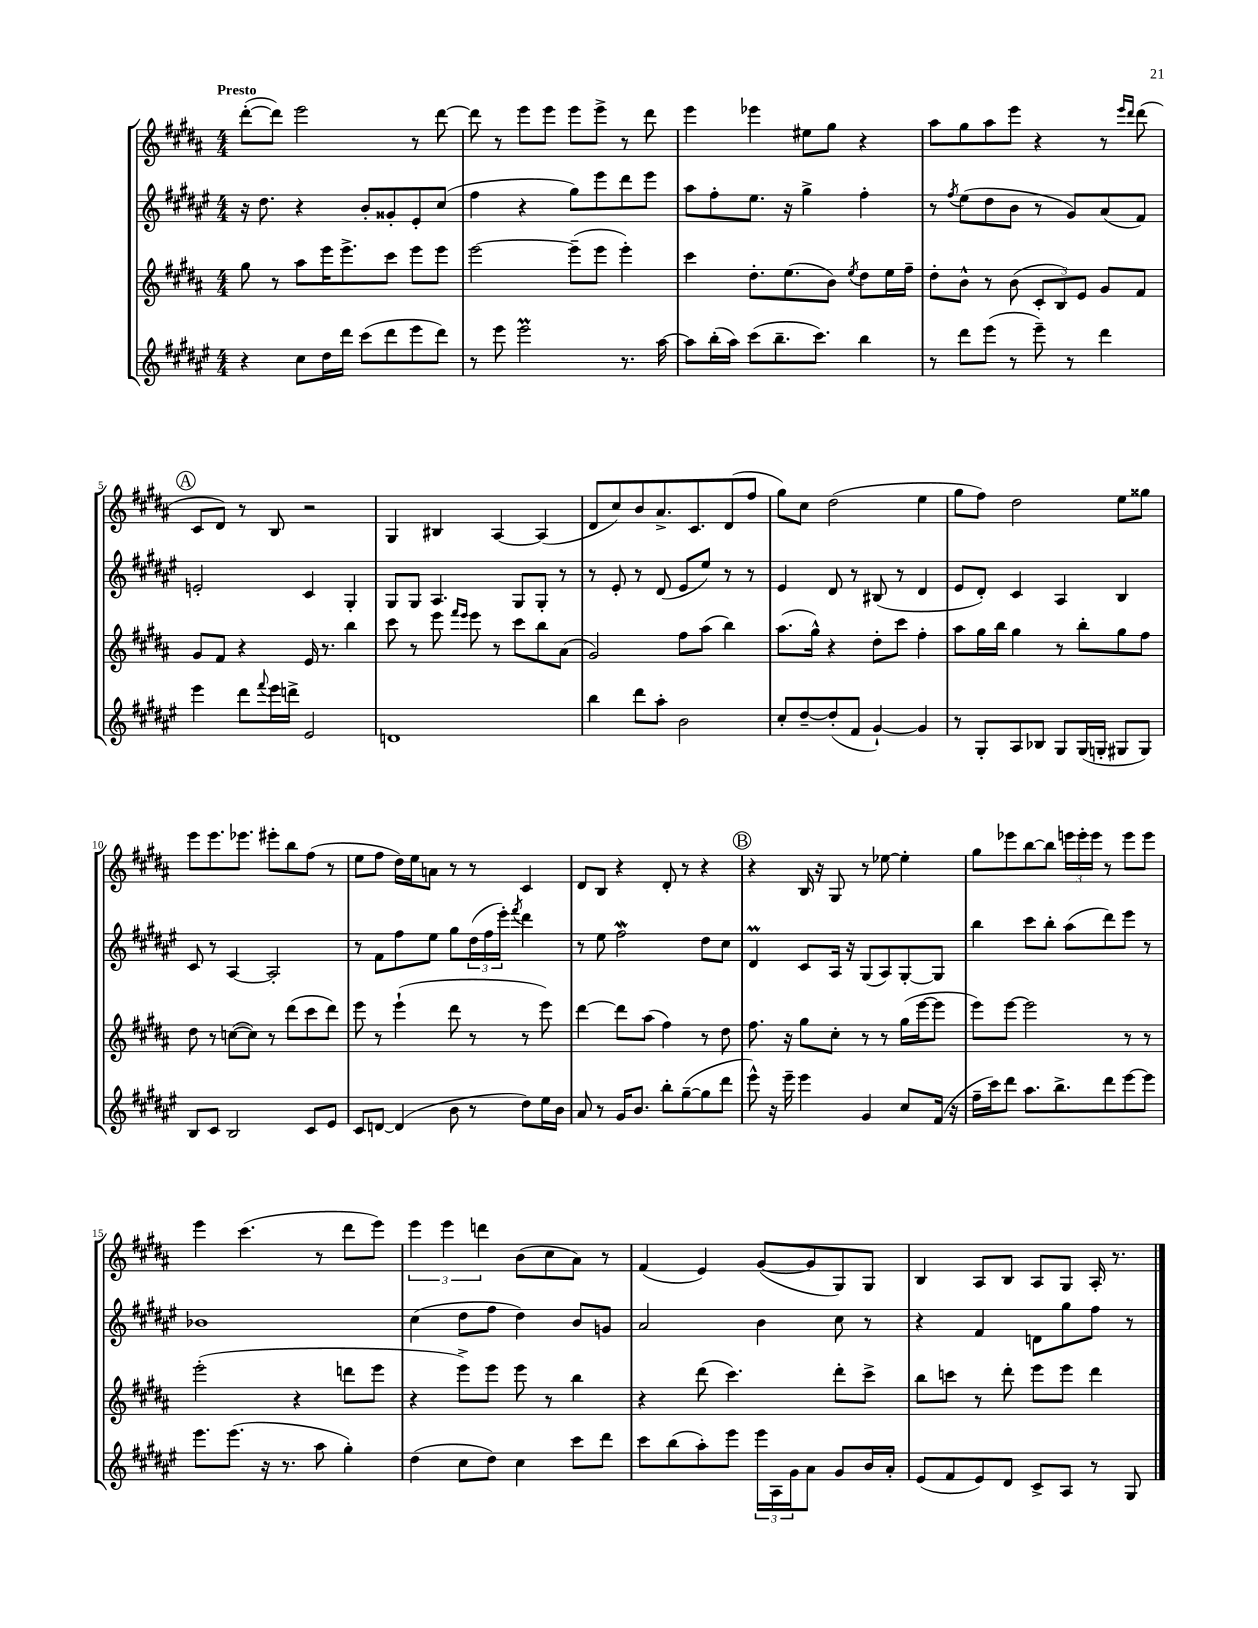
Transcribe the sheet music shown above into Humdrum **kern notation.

**kern	**kern	**kern	**kern
*part4	*part3	*part2	*part1
*staff4	*staff3	*staff2	*staff1
*clefG2	*clefG2	*clefG2	*clefG2
*k[f#c#g#d#a#e#]	*k[f#c#g#d#a#]	*k[f#c#g#d#a#e#]	*k[f#c#g#d#a#]
*M4/4	*M4/4	*M4/4	*M4/4
=1	=1	=1	=1
!	!	!	!LO:TX:a:B:t=Presto
4r	8gg#\	16r	([8ddd#'\L
.	.	8.dd#\	.
.	8r	.	8ddd#\J])
8cc#\L	8aa#\L	4r	2eee\
16dd#\L	16eee\K	.	.
16ddd#\JJ	8.eee^\	.	.
(8ccc#\L	.	8b'/L	.
8ddd#\	8ccc#\J	8g##X'/	.
8eee#\	8eee\L	8e#'/	8r
8ddd#\J)	8eee\J	(8cc#/J	[8ddd#\
=2	=2	=2	=2
8r	[2eee\	4ff#\	8ddd#\]
8eee#\	.	.	8r
2eee#m\	.	4r	8eee\L
.	.	.	8eee\J
.	(8eee~\L]	8gg#\L)	8eee\L
.	8eee\J	8eee#\	8eee^\J
8.r	4eee'\)	8ddd#\	8r
.	.	8eee#\J	8ddd#\
[16aa#\	.	.	.
=3	=3	=3	=3
8aa#\L]	4ccc#\	8aa#\L	4eee\
(16bb'\L	.	8ff#'\	.
16aa#\JJ)	.	.	.
(8ccc#\L	8.dd#'\L	8.ee#\J	4eee-X\
8.bb~\	.	.	.
.	(8.ee\	16r	.
.	.	4gg#^\	8ee#X\L
8.ccc#\J)	.	.	.
.	8b\J)	.	8gg#\J
.	8qee/	.	.
4bb\	8dd#\L	4ff#'\	4r
.	16ee\L	.	.
.	16ff#~\JJ	.	.
=4	=4	=4	=4
8r	8dd#'\L	8r	8aa#\L
.	.	8qff#/	.
8ddd#\L	8b^^\J	(8ee#\L	8gg#\
(8eee#\J	8r	8dd#\	8aa#\
8r	(8b\	8b\J	8eee\J
8eee#~\)	12c#'/L	8r	4r
.	12B/)	.	.
8r	.	8g#/L)	.
.	12e/J	.	.
4ddd#\	8g#/L	(8a#/	8r
.	.	.	16qqeee/LL
.	.	.	16qqddd#/JJ
.	8f#/J	8f#/J)	(8ddd#\
!!LO:LB:g=z
!!LO:REH:place=s1:t=A
=5	=5	=5	=5
4eee#\	8g#/L	2en'/	8c#/L
.	8f#/J	.	8d#/J)
8ddd#\L	4r	.	8r
8qqfff#/	.	.	.
16eee#\L	.	.	8B/
16dddn^\JJ	.	.	.
2e#/	16e/	4c#/	2r
.	8.r	.	.
.	4bb\	4G#'/	.
=6	=6	=6	=6
1dn	8ccc#\	8G#/L	4G#/
.	8r	8G#/J	.
.	8eee\	4.A#/	4B#X/
.	16qqfff#/LL	.	.
.	16qqeee/JJ	.	.
.	8eee\	.	.
.	8r	.	[4A#/
.	8ccc#\L	8G#/L	.
.	8bb\	8G#'/J	(4A#/]
.	(8a#\J	8r	.
=7	=7	=7	=7
4bb\	2g#/)	8r	8d#/L
.	.	8e#'/	8cc#/)
8ddd#\L	.	8r	8b/
8aa#'\J	.	(8d#/	8.a#^/
2b\	8ff#\L	8e#/L	.
.	.	.	8.c#/
.	(8aa#\J	8ee#/J)	.
.	4bb\)	8r	(8d#/
.	.	8r	8ff#/J
=8	=8	=8	=8
8cc#'/L	(8.aa#\L	4e#/	8gg#\L)
[8dd#~/	.	.	8cc#\J
.	16gg#^^\Jk)	.	.
(8dd#'/]	4r	8d#/	(2dd#\
8f#/J	.	8r	.
[4g#`/)	8dd#'\L	(8B#X/	.
.	8ccc#\J	8r	.
4g#/]	4ff#'\	4d#/	4ee\
=9	=9	=9	=9
8r	8aa#\L	8e#/L	8gg#\L
8G#'/L	16gg#\L	8d#'/J)	8ff#\J)
.	16bb\JJ	.	.
8A#/	4gg#\	4c#/	2dd#\
8B-X/J	.	.	.
8G#/L	8r	4A#/	.
(16G#/L	8bb'\L	.	.
16Gn'/JJ	.	.	.
8G#X/L	8gg#\	4B/	8ee\L
8G#/J)	8ff#\J	.	8gg##X\J
!!LO:LB:g=z
=10	=10	=10	=10
8B/L	8dd#\	8c#/	8eee\L
8c#/J	8r	8r	8.eee\
2B/	([8ccn\L	[4A#/	.
.	.	.	8.eee-X\J
.	8cc\J])	.	.
.	8r	2A#'/]	8eee#X'\L
.	(8ddd#\L	.	8bb\
8c#/L	8ccc#\	.	(8ff#\J
8e#/J	8ddd#\J)	.	8r
=11	=11	=11	=11
8c#/L	8eee\	8r	8ee\L
[8dn/J	8r	8f#\L	8ff#\J
(4d/]	(4eee`\	8ff#\	16dd#\LL)
.	.	.	16ee\J
.	.	8ee#\J	8an\J
8b\	8ddd#\	8gg#\L	8r
8r	8r	(24dd#\L	8r
.	.	24ff#\	.
.	.	24eee#'\JJ)	.
.	.	8qfff#/	.
8dd#\L)	8r	4ddd#\	4c#/
16ee#\L	8eee\)	.	.
16b\JJ	.	.	.
=12	=12	=12	=12
8a#/	[4ddd#\	8r	8d#/L
8r	.	8ee#\	8B/J
16g#/KL	8ddd#\L]	2ff#w\	4r
8.b/J	.	.	.
.	(8aa#\J	.	.
8bb'\L	4ff#\)	.	8d#'/
([8gg#~\	.	.	8r
8gg#\]	8r	8dd#\L	4r
8ddd#\J	8dd#\	8cc#\J	.
!!LO:REH:place=s1:t=B
=13	=13	=13	=13
8eee#^^\)	8.ff#\	4d#M/	4r
16r	.	.	.
16eee#~\	16r	.	.
4eee#\	8gg#\L	8c#/L	16B/
.	.	.	16r
.	8cc#'\J	16A#/Jk	8G#/
.	.	16r	.
4g#/	8r	(8G#/L	8r
.	8r	8A#/)	[8ee-X\
8cc#/L	(16gg#\LL	[8G#'/	4ee-'\]
.	[16eee\J	.	.
(16f#/Jk	8eee\J]	8G#/J]	.
16r	.	.	.
=14	=14	=14	=14
16ff#~\LL	8eee\L)	4bb\	8gg#\L
16ccc#\J)	.	.	.
8ddd#\J	[8eee\J	.	8eee-X\
8.aa#\L	2eee\]	8ccc#\L	[8bb\
.	.	8bb'\J	8bb\J]
8.bb^\	.	.	.
.	.	(8aa#\L	24eeen\LL
.	.	.	24eee'\
.	.	.	24eee\JJ
8ddd#\	.	8ddd#\)	8r
[8eee#\	8r	8eee#\J	8eee\L
8eee#\J]	8r	8r	8eee\J
!!LO:LB:g=z
=15	=15	=15	=15
8.eee#\L	(2eee'\	1b-X	4eee\
(8.eee#\J	.	.	.
.	.	.	(4.ccc#\
16r	.	.	.
8.r	.	.	.
.	4r	.	.
8aa#\	.	.	8r
4gg#'\)	8dddn\L	.	8ddd#\L
.	8eee\J	.	8eee\J)
=16	=16	=16	=16
(4dd#\	4r	(4cc#\	6eee\
.	.	.	6eee\
8cc#\L	8eee^\L)	8dd#\L	.
.	.	.	6dddn\
8dd#\J)	8eee\J	8ff#\J	.
4cc#\	8eee\	4dd#\)	(8b\L
.	8r	.	8cc#\
8ccc#\L	4bb\	8b/L	8a#\J)
8ddd#\J	.	8gn/J	8r
=17	=17	=17	=17
8ccc#\L	4r	2a#/	(4f#/
(8bb\	.	.	.
8aa#'\)	(8ddd#\	.	4e/)
8eee#\J	4.ccc#\)	.	.
24eee#\LL	.	4b\	([8g#/L
24A#\	.	.	.
24g#\J	.	.	.
8a#\J	.	.	8g#/]
8g#/L	8ddd#'\L	8cc#\	8G#/)
16b/L	8ccc#^\J	8r	8G#/J
16a#'/JJ	.	.	.
=18	=18	=18	=18
(8e#/L	8bb\L	4r	4B/
8f#/	8cccn\J	.	.
8e#/)	8r	4f#/	8A#/L
8d#/J	8ddd#'\	.	8B/J
8c#^/L	8eee\L	8dn\L	8A#/L
8A#/J	8eee\J	8gg#\	8G#/J
8r	4ddd#\	8ff#\J	16A#'/
.	.	.	8.r
8G#/	.	8r	.
==	==	==	==
*-	*-	*-	*-
